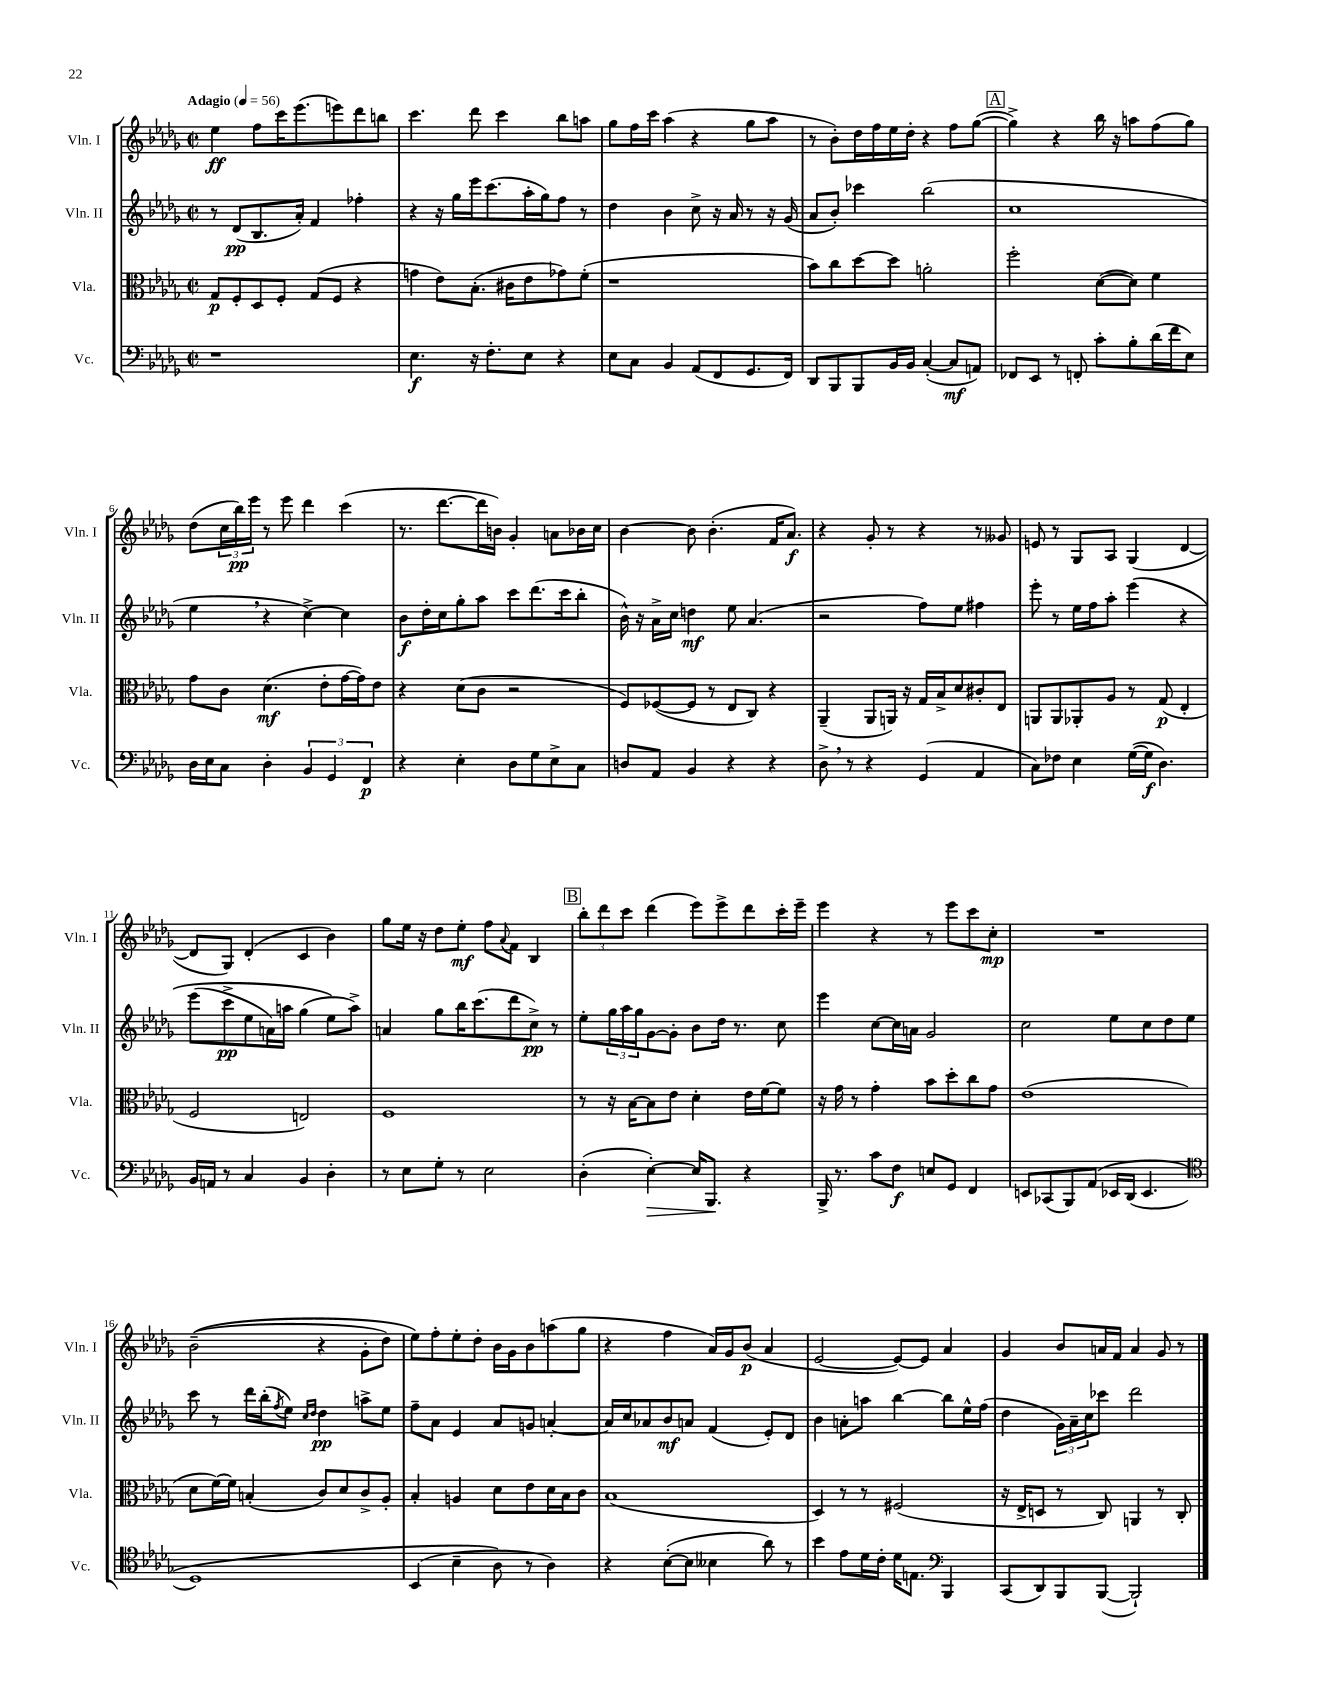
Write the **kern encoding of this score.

**kern	**kern	**kern	**kern
*staff4	*staff3	*staff2	*staff1
*clefF4	*clefC3	*clefG2	*clefG2
*k[b-e-a-d-g-]	*k[b-e-a-d-g-]	*k[b-e-a-d-g-]	*k[b-e-a-d-g-]
*M2/2	*M2/2	*M2/2	*M2/2
*met(c|)	*met(c|)	*met(c|)	*met(c|)
*MM56	*MM56	*MM56	*MM56
1r	8G-	8r	4ee-
.	8F'	(8d-	.
.	8D-	8.B-	8ff
.	8F'	.	16ccc
.	.	16a-')	(8.eee-
.	(8G-	4f	.
.	8F	.	8eee)
.	4r	4ff-'	8ddd-
.	.	.	8bb
=	=	=	=
4.E-	4g	4r	4.ccc
.	8e-)	16r	.
.	.	16gg-	.
16r	(8.B-'	16eee-	8ddd-
8.F'	.	(8.ccc	.
.	.	.	4ccc
.	16c#	.	.
8E-	8e-	16aa-'	.
.	.	16gg-)	.
4r	8g-)	8ff	8bb-
.	(8f'	8r	8aa
=	=	=	=
8E-	1r	4dd-	8gg-
8C	.	.	16ff
.	.	.	16ccc
4BB-	.	4b-	(4aa-
(8AA-	.	8cc^	4r
8FF	.	16r	.
.	.	16a-	.
8.GG-	.	8r	8gg-
.	.	16r	8aa-
16FF)	.	(16g-	.
=	=	=	=
8DD-	8b-)	8a-	8r
8BBB-	8cc	8b-')	8b-')
8BBB-	[8dd-	4ccc-	16dd-
.	.	.	16ff
16BB-	8dd-]	.	16ee-
16BB-	.	.	16dd-'
([4C'	2a'	(2bb-	4r
8C]	.	.	8ff
8AA)	.	.	([8gg-
=	=	=	=
8FF-	2ff'	1cc	4gg-^])
8EE-	.	.	.
8r	.	.	4r
8FF'	.	.	.
8c'	([8d-	.	16bb-
.	.	.	16r
8B-'	8d-])	.	8aa
(16d-	4f	.	(8ff
16f	.	.	.
8E-)	.	.	8gg-)
=	=	=	=
16D-	8g-	4ee-	(8dd-
16E-	.	.	.
8C	8c	.	24cc
.	.	.	24bb-)
.	.	.	24eee-
4D-'	(4.d-	4r	8r
.	.	.	8eee-
6BB-	.	[4cc^)	4ddd-
.	8e-'	.	.
6GG-	.	.	.
.	[16g-	4cc]	(4ccc
.	16g-])	.	.
6FF	.	.	.
.	8e-	.	.
=	=	=	=
4r	4r	8b-	8.r
.	.	16dd-'	.
.	.	16cc	[8.ddd-
4E-'	(8d-	8gg-'	.
.	8c	8aa-	16ddd-]
.	.	.	16b)
8D-	2r	8ccc	4g-'
8G-	.	(8.ddd-	.
8E-^	.	.	8a
.	.	16ccc	.
8C	.	8bb-'	16b-
.	.	.	16cc
=	=	=	=
8D	8F)	16b-^^)	[4b-
.	.	16r	.
8AA-	([8F-	16a-^	.
.	.	16cc	.
4BB-	8F-]	4dd	8b-]
.	8r	.	(4.b-'
4r	8E-	8ee-	.
.	8C)	(4.a-	.
4r	4r	.	16f
.	.	.	8.a-)
=	=	=	=
8D-^	(4AA-~	2r	4r
8r	.	.	.
4r	8AA-	.	8g-'
.	16AA)	.	8r
.	16r	.	.
(4GG-	16G-	8ff)	4r
.	16B-^	.	.
.	8d-	8ee-	.
4AA-	8c#'	4ff#	8r
.	8E-	.	8g--
=	=	=	=
8C)	8AA	8eee-'	8e
8F-	8AA	8r	8r
4E-	8AA-'	16ee-	8G-
.	.	16ff	.
.	8A-	8aa-'	8A-
([16G-	8r	&(4eee-	(4G-
16G-]	.	.	.
4.D-)	(8G-	.	.
.	4E-'	4r	[4d-
=	=	=	=
16BB-	2F	(8eee-	8d-]
16AA	.	.	.
8r	.	8ccc^	8G-)
4C	.	8ee-	(4d-'
.	.	16a)	.
.	.	16aa	.
4BB-	2E)	(4gg-	4c
4D-'	.	8ee-&)	4b-)
.	.	8aa^)	.
=	=	=	=
8r	1F	4a	8gg-
8E-	.	.	16ee-
.	.	.	16r
8G-'	.	8gg-	8dd-
8r	.	16bb-	8ee-'
.	.	(8.ccc	.
2E-	.	.	8ff
.	.	.	8qqa-
.	.	8ddd-	8f
.	.	8cc^)	4B-
.	.	8r	.
=	=	=	=
(4D-'	8r	8ee-'	12bb-'
.	.	.	12ddd-
.	16r	24gg-	.
.	.	24aa-	12ccc
.	[16B-	.	.
.	.	24gg-	.
[4E-')	8B-]	[8g-	(4ddd-
.	8e-	8g-']	.
16E-]	4d-'	8b-	8eee-)
8.BBB-	.	.	.
.	.	16dd-	8eee-^
.	.	8.r	.
4r	16e-	.	8ddd-
.	[16f	.	.
.	8f]	8cc	16ccc'
.	.	.	16eee-~
=	=	=	=
16BBB-^	16r	4eee-	4eee-
8.r	16g-	.	.
.	8r	.	.
8c	4g-'	[8cc	4r
8F	.	16cc]	.
.	.	16a	.
8E	8b-	2g-	8r
8GG-	8dd-'	.	8eee-
4FF	8cc	.	8ccc
.	8g-	.	8cc'
=	=	=	=
8EE	(1e-	2cc	1r
(8CC-	.	.	.
8BBB-)	.	.	.
&(8AA-	.	.	.
16EE-	.	8ee-	.
(16DD-	.	.	.
4.EE-	.	8cc	.
.	.	8dd-	.
.	.	8ee-	.
=	=	=	=
*clefC4	*	*	*
1D-)	8d-	8ccc	&((2b-~
.	[16f)	8r	.
.	16f]	.	.
.	(4B'	16ddd-	.
.	.	(16bb-'	.
.	.	8qff	.
.	.	8ee-)	.
.	.	16qqcc	.
.	.	16qqdd-	.
.	8c)	4dd-	4r
.	8d-	.	.
.	8c^	8aa^	8g-'
.	8A-'	8ee-	8dd-)
=	=	=	=
(4BB-	4B-'	8ff~	8ee-&)
.	.	8a-	8ff'
4B-~	4A	4e-	8ee-'
.	.	.	8dd-'
8A-&)	8d-	8a-	16b-
.	.	.	16g-
8r	8e-	8g	8b-
4A-)	16d-	[4a'	(8aa
.	16B-	.	.
.	8c	.	8gg-
=	=	=	=
4r	(1B-	16a]	4r
.	.	16cc	.
.	.	8a-	.
([8B-'	.	8b-	4ff
8B-]	.	8a	.
4B--	.	(4f	16a-)
.	.	.	16g-
.	.	.	(8b-
8a-)	.	8e-')	4a-
8r	.	8d-	.
=	=	=	=
4b-	4D-)	4b-	[2e-
8e-	8r	8a'	.
16d-	8r	8aa	.
16c'	.	.	.
16d-	(2F#	[4bb-	8e-_)
8.E	.	.	.
.	.	.	8e-]
*clefF4	*	*	*
4BBB-	.	8bb-]	4a-
.	.	16ee-^^	.
.	.	(16ff	.
=	=	=	=
(8CC	16r	4dd-	4g-
.	16E-^	.	.
8DD-)	8D	.	.
8BBB-	8r	24g-)	8b-
.	.	24a-~	.
.	.	24cc	.
([8BBB-	8C)	8ccc-	16a
.	.	.	16f
2BBB-`])	4AA	2ddd-	4a
.	8r	.	8g-
.	8C'	.	8r
==	==	==	==
*-	*-	*-	*-
